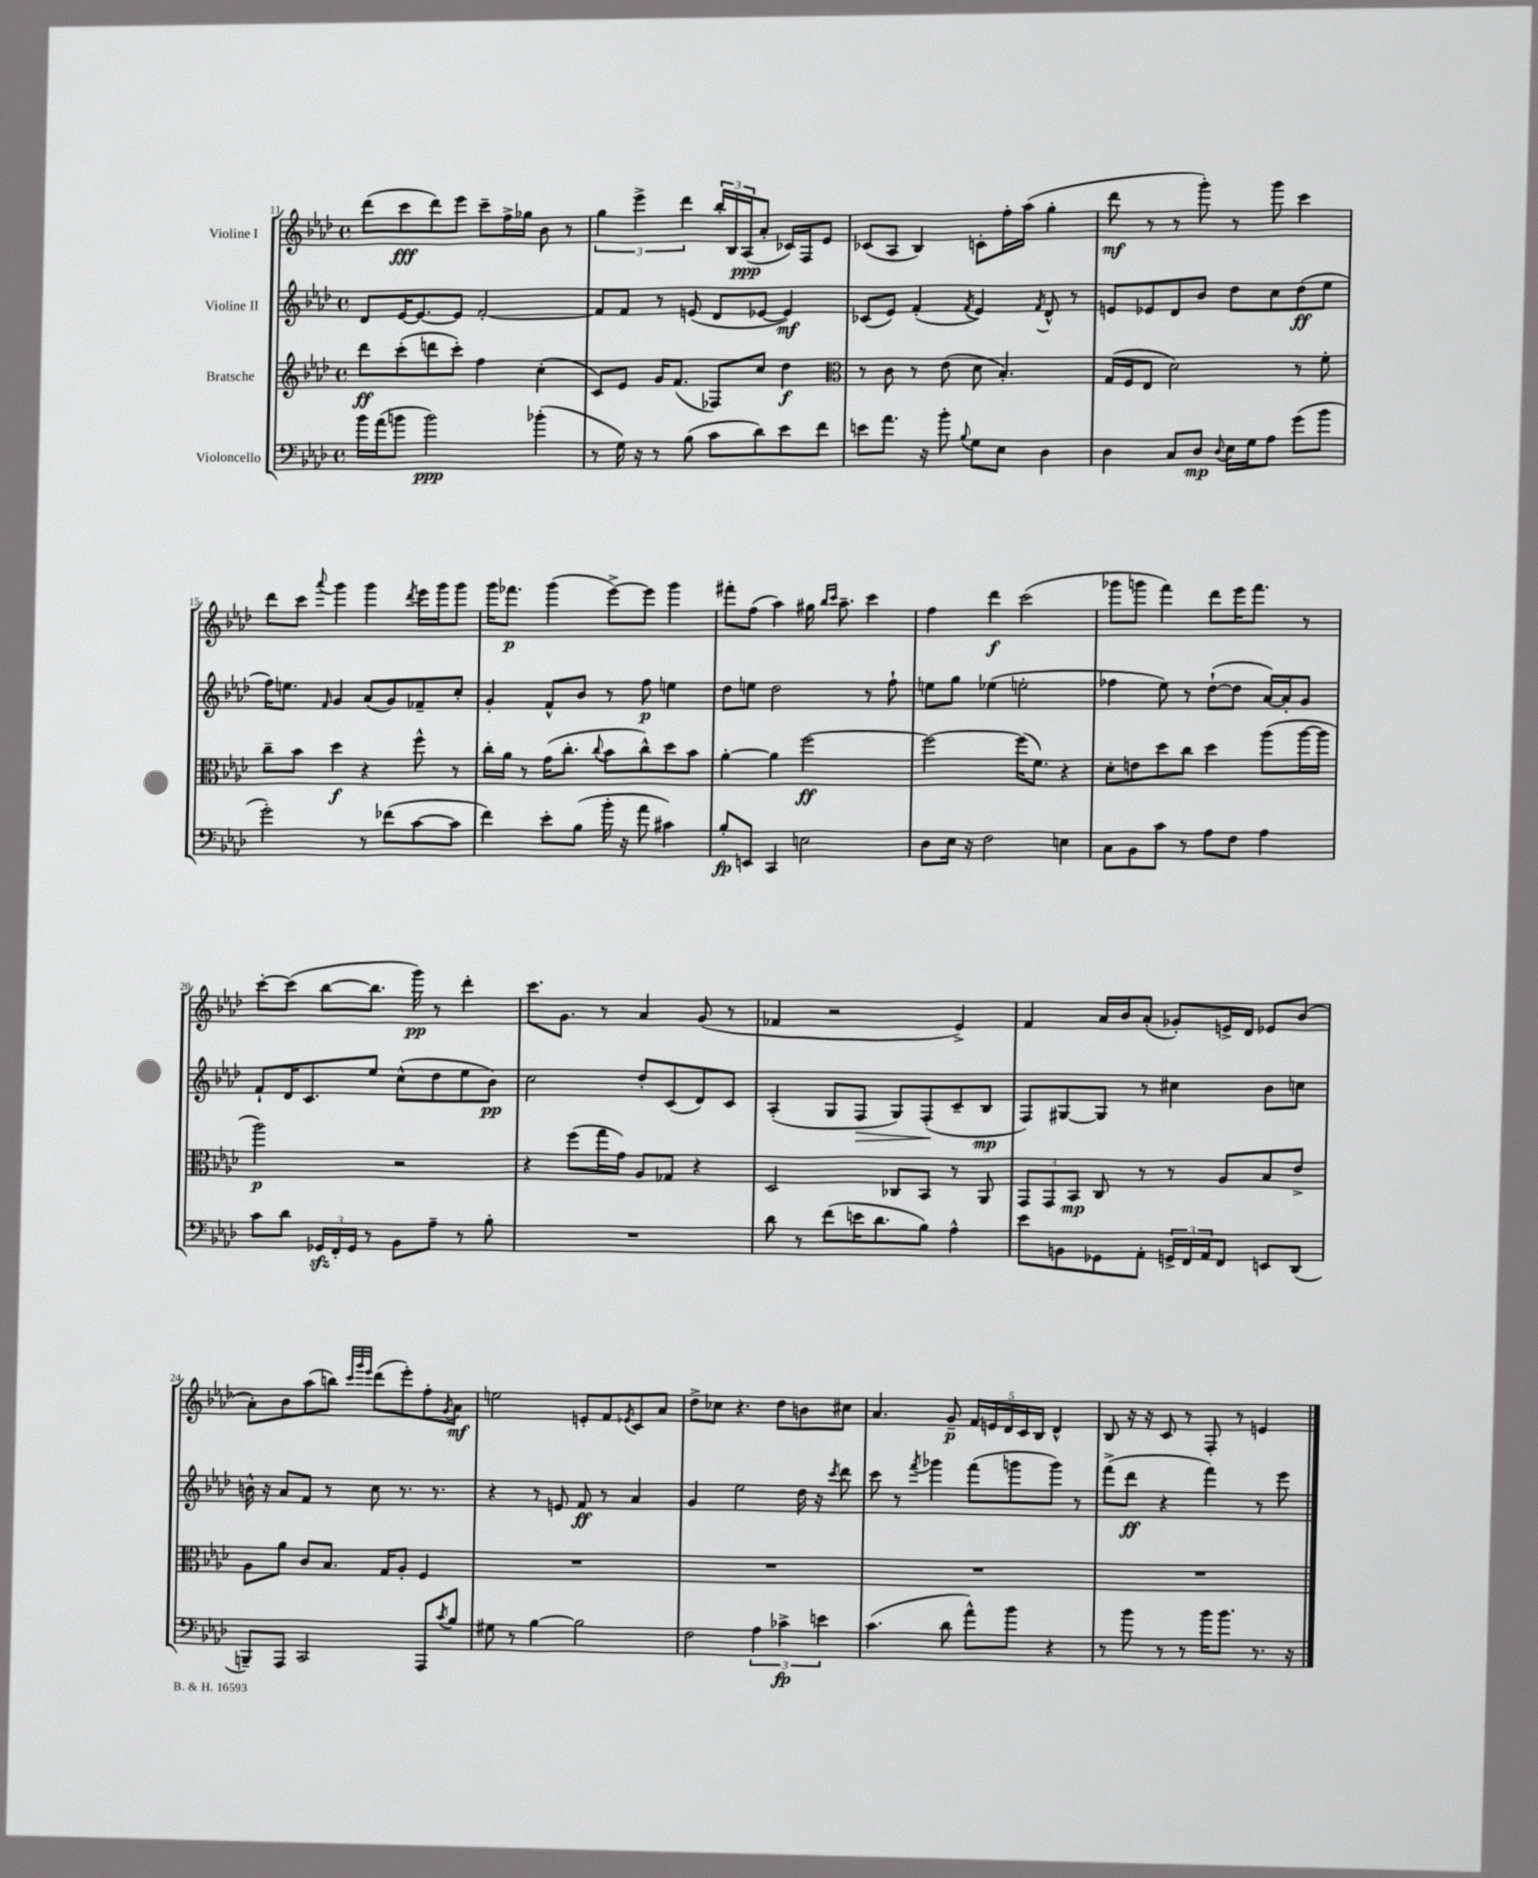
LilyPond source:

<<
\new StaffGroup <<
\new Staff = "s0" \with { instrumentName = "Violine I" } {
    \clef treble \key aes \major \defaultTimeSignature \time 4/4
    des'''8( c'''8\fff des'''8) ees'''8 c'''8-- f''16-> ges''16 bes'8 r8 |
    \tuplet 3/2 { g''4 ees'''4-> des'''4 } \tuplet 3/2 { bes''16-. bes16 aes16\ppp( } aes'8-. ces'16) f16 ees'8 |
    ces'8( aes8 bes4) c'8-. f''16-. aes''16( g''4-. |
    des'''8\mf r8 r8 g'''8-.) r8 g'''8 c'''4 |
    des'''8 c'''8 \appoggiatura { aes'''8 } g'''4 g'''4 \acciaccatura { des'''8 } ees'''16 g'''16 g'''8 |
    g'''16 fes'''8.\p g'''4( ees'''8~->) ees'''8 g'''4 |
    fis'''8-. f''8( aes''4) gis''16 \grace { bes''16 c'''16 } aes''8.-- c'''4 |
    f''4 des'''4\f c'''2( |
    ges'''8 g'''8 f'''4) des'''8 ees'''16 f'''8. r8 |
    c'''8~-. c'''8( bes''8~ bes''8. g'''16\pp) r8 des'''4-. |
    c'''8. g'8. r8 aes'4 g'8( r8 |
    fes'4 r2 ees'4->) |
    f'4 aes'16 bes'16 aes'8-.( ges'8-.) e'16-> des'16 ees'8 bes'8( |
    aes'8-.) bes'8 aes''8( b''8) \grace { c'''32 g'''32 ees'''32 } des'''8( ees'''8-.) f''8-. \acciaccatura { g'8 } aes'8\mf |
    e''2 e'8-. f'8 \acciaccatura { ees'8 } c'8 aes'8 |
    des''8-> ces''8 r4. des''8 b'8 cis''8 |
    aes'4. g'8--\p \tuplet 5/4 { f'16 e'16 des'16 c'16 bes16 } des'4-^ |
    bes8 r16 r16 c'8 r8 f8-. r8 e'4 \bar "|." |
}
\new Staff = "s1" \with { instrumentName = "Violine II" } {
    \clef treble \key aes \major \defaultTimeSignature \time 4/4
    des'8 ees'16~ ees'8.~ ees'8 f'2~-. |
    f'8 f'8 r8 e'8( des'8 ees'8~ ees'4\mf) |
    ces'8( ees'8) f'4-.( \acciaccatura { f'8 } ees'4) \acciaccatura { f'8 } des'8-^ r8 |
    e'8 ees'8 des'8 bes'8 des''8 c''8 des''8\ff( ees''8 |
    f''16) e''8. \grace { f'16 } g'4 aes'8( g'8) fes'8-- c''8-. |
    g'4-. f'8-^ bes'8 r8 f''8\p e''4 |
    des''8 e''8 des''2 r8 f''8-! |
    e''8 g''8 ees''4( e''2-. |
    fes''4 ees''8) r8 des''8~-!( des''8 aes'16~) aes'16-. g'8 |
    f'8-! des'16 c'8. ees''8 c''8-^( des''8 ees''8 bes'8\pp) |
    c''2 des''8-. c'8( des'8) c'8 |
    aes4-.( g8 f8\> g8) f8-.\!( c'8-- bes8\mp |
    f8) gis8~ gis8 r8 cis''4 bes'8 c''8 |
    b'16-^ r16 aes'8 f'8 r8 c''8 r8. r8. |
    r4 r8 e'8 f'8\ff r8 aes'4 |
    g'4 ees''2 des''16 r16 \acciaccatura { c'''8 } des'''8 |
    c'''8 r8 \acciaccatura { f'''8 } ges'''4 f'''8( g'''8 g'''8) r8 |
    f'''8->( des'''8\ff r4 f'''4) r8 ees'''8 \bar "|." |
}
\new Staff = "s2" \with { instrumentName = "Bratsche" } {
    \clef treble \key aes \major \defaultTimeSignature \time 4/4
    des'''8\ff c'''8-.( d'''8 c'''8-.) f''4 c''4-.( |
    c'8) ees'8 g'16 f'8.( fes8) c''8 des''4\f |
    \clef alto r8 c'8 r8 ees'8( des'8 bes4.-.) |
    g16( f16 ees8 des'2) r8 f'8-. |
    c''8-- bes'8 des''4\f r4 f''8-^ r8 |
    c''16-. aes'16 r8 g'16( c''8.-. \appoggiatura { c''8 } bes'8 c''8-^) des''8 bes'8 |
    aes'4~-. aes'4 f''2~\ff |
    f''2~ f''16( f'8.) r4 |
    des'8-. e'8 des''8 c''8 des''4 aes''8( aes''16~ aes''16 |
    aes''2\p) r2 |
    r4 f''8( g''16 g'16) aes8 ges8 r4 |
    des2 ces8 bes,8 r8 aes,8 |
    \tuplet 3/2 { g,8 g,8 bes,8\mp } c8 r8 r8 aes8 bes8 ees'8-> |
    aes8 aes'8 c'8 bes8. g16 aes8-. f4 |
    R1 |
    R1 |
    R1 |
    R1 \bar "|." |
}
\new Staff = "s3" \with { instrumentName = "Violoncello" } {
    \clef bass \key aes \major \defaultTimeSignature \time 4/4
    bes'16 aes'16( b'8 b'2\ppp) bes'4-.( |
    r8 g16) r16 r8 bes8( c'8 des'8) ees'8 f'8 |
    e'8 aes'8. r16 bes'8-. \appoggiatura { bes8 } g8 ees8 des4 |
    des4 c8 des8\mp \appoggiatura { des8 } ees16 g16 aes8 g'8( bes'8 |
    g'2-.) r8 fes'8( c'8~ c'8 |
    f'4) ees'8-. bes8( bes'16-. r16 aes'8 cis'4) |
    bes8-.\fp e,8 c,4 e2 |
    des8 ees16 r16 f2 e4 |
    c8 bes,8 c'8 r8 aes8 f8 aes4 |
    c'8 des'8 \tuplet 3/2 { ges,16\sfz f,16-. ges,16 } r8 bes,8 aes8-- r8 bes8-. |
    R1 |
    des'8 r8 f'8( e'16 des'8. bes8) aes4-^ |
    ees'8 b,8 ges,8 aes,8-. \tuplet 3/2 { g,16-> f,16 aes,16 } f,8 e,8 des,8( |
    b,,8--) aes,,8 c,2 aes,,8 \acciaccatura { c'8 } bes8 |
    gis8 r8 bes4~ bes2 |
    f2 \tuplet 3/2 { aes4 ces'4->\fp e'4 } |
    c'4.( des'8 aes'8-^) bes'8 r4 |
    r8 bes'8 r8 r8 bes'16 bes'8. r8. r16 \bar "|." |
}
>>
>>
\layout { \context { \Score currentBarNumber = #11 } }
